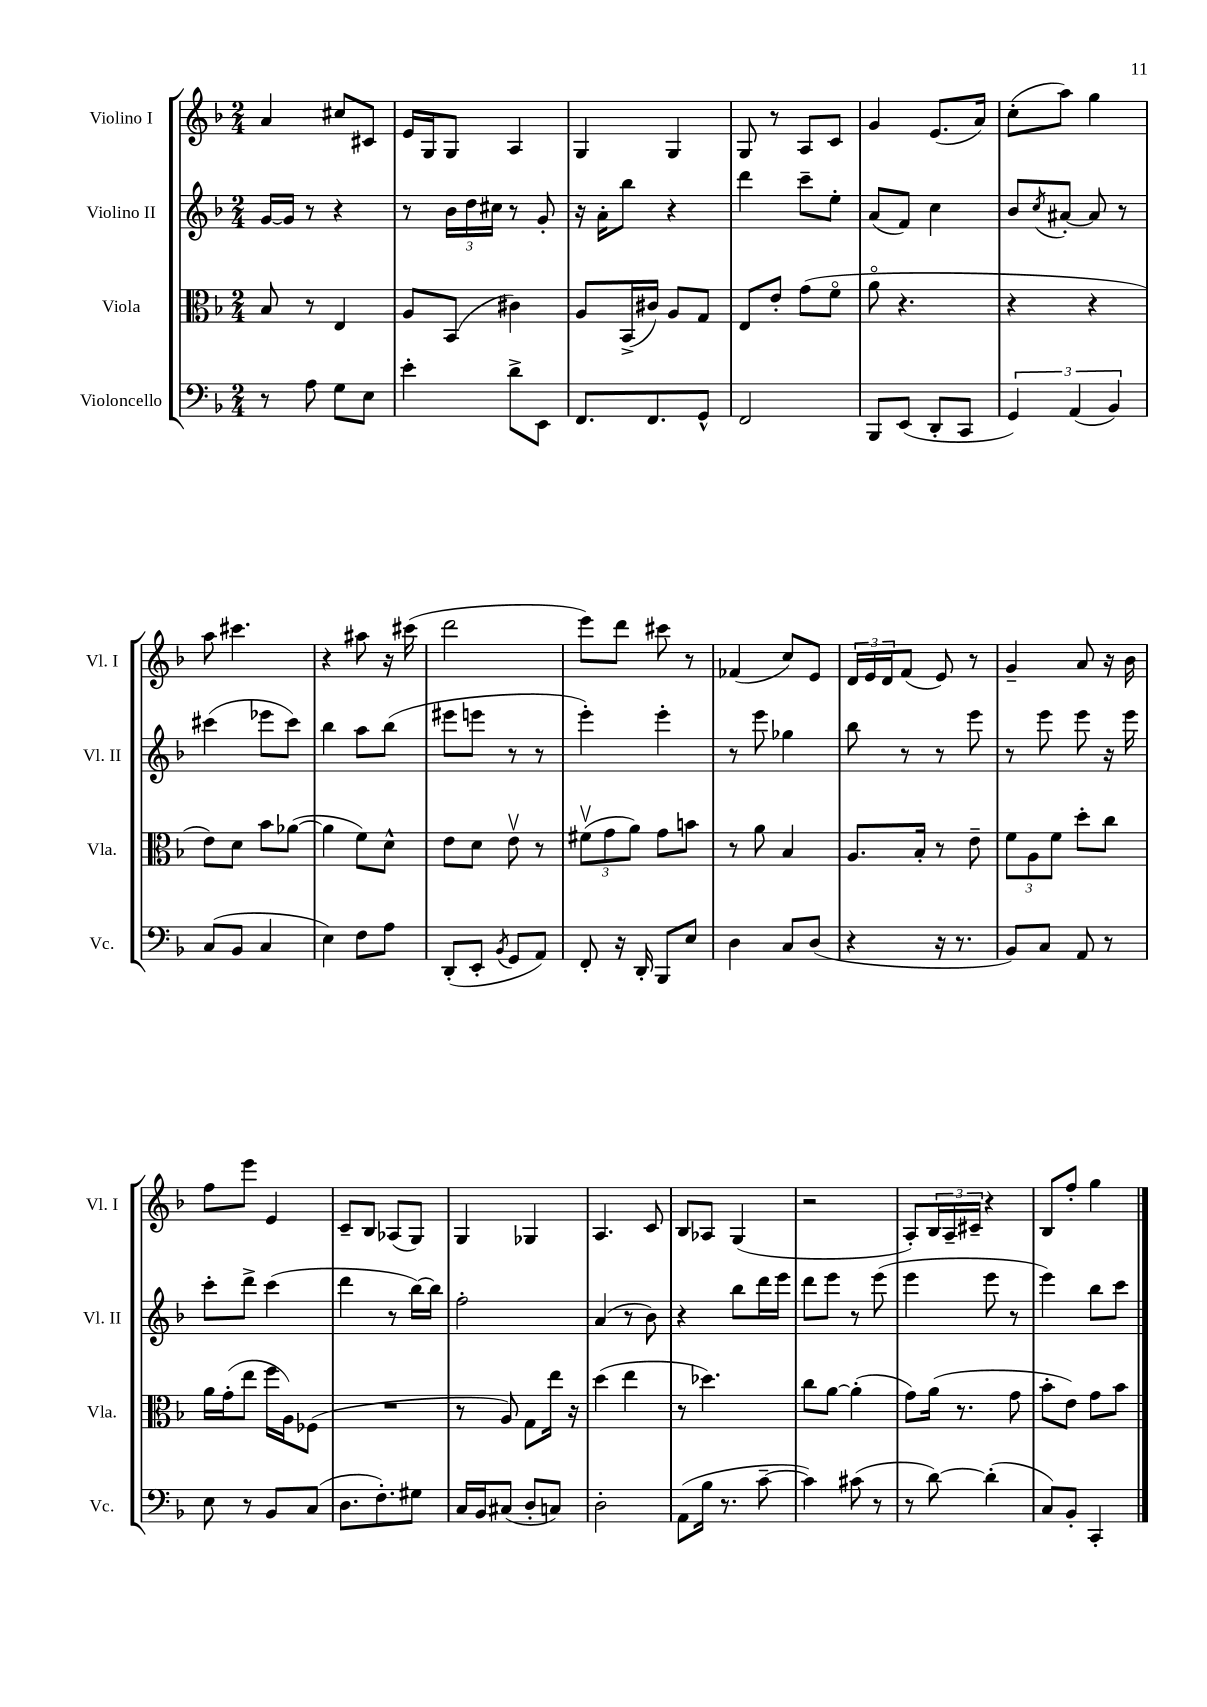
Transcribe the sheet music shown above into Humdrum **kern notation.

**kern	**kern	**kern	**kern
*staff4	*staff3	*staff2	*staff1
*clefF4	*clefC3	*clefG2	*clefG2
*k[b-]	*k[b-]	*k[b-]	*k[b-]
*M2/4	*M2/4	*M2/4	*M2/4
8r	8B-	[16g	4a
.	.	16g]	.
8A	8r	8r	.
8G	4E	4r	8cc#
8E	.	.	8c#
=	=	=	=
4e'	8A	8r	16e
.	.	.	16G
.	(8BB-	24b-	8G
.	.	24dd	.
.	.	24cc#	.
8d^	4c#)	8r	4A
8EE	.	8g'	.
=	=	=	=
8.FF	8A	16r	4G
.	.	16a'	.
.	(16BB-^	8bb-	.
8.FF	16c#)	.	.
.	8A	4r	4G
8GG^^	8G	.	.
=	=	=	=
2FF	8E	4ddd	8G
.	8e'	.	8r
.	(8g	8ccc~	8A
.	8fo	8ee'	8c
=	=	=	=
8BBB-	8ao	(8a	4g
(8EE	4.r	8f)	.
8DD'	.	4cc	(8.e
8CC	.	.	.
.	.	.	16a)
=	=	=	=
6GG)	4r	8b-	(8cc'
.	.	8qcc	.
.	.	[8a#'	8aa)
(6AA	.	.	.
.	4r	8a#]	4gg
6BB-)	.	.	.
.	.	8r	.
=	=	=	=
(8C	8e)	(4ccc#	8aa
8BB-	8d	.	4.ccc#
4C	8b-	8eee-	.
.	([8a-	8ccc#)	.
=	=	=	=
4E)	4a-]	4bb-	4r
8F	8f)	8aa	8aa#
8A	8d^^	(8bb-	16r
.	.	.	(16ccc#
=	=	=	=
(8DD'	8e	8eee#	2ddd
8EE'	8d	8eee	.
8qBB-	.	.	.
8GG	8ev	8r	.
8AA)	8r	8r	.
=	=	=	=
8FF'	(12f#v	4eee')	8eee)
.	12g	.	.
16r	.	.	8ddd
.	12a)	.	.
16DD'	.	.	.
8BBB-	8g	4eee'	8ccc#
8E	8b	.	8r
=	=	=	=
4D	8r	8r	(4f-
.	8a	8eee	.
8C	4B-	4gg-	8cc)
(8D	.	.	8e
=	=	=	=
4r	8.A	8bb-	24d
.	.	.	24e
.	.	.	24d
.	.	8r	(8f
.	16B-'	.	.
16r	8r	8r	8e)
8.r	.	.	.
.	8e~	8eee	8r
=	=	=	=
8BB-)	12f	8r	4g~
.	12A	.	.
8C	.	8eee	.
.	12f	.	.
8AA	8dd'	8eee	8a
8r	8cc	16r	16r
.	.	16eee	16b-
=	=	=	=
8E	16a	8ccc'	8ff
.	(16g'	.	.
8r	8ee	8ddd^	8eee
8BB-	16ff	(4ccc	4e
.	16A)	.	.
(8C	(8F-	.	.
=	=	=	=
8.D	2r	4ddd	8c~
.	.	.	8B-
8.F')	.	.	.
.	.	8r	(8A-
8G#	.	[16bb-)	8G)
.	.	16bb-]	.
=	=	=	=
16C	8r	2ff'	4G
16BB-	.	.	.
(8C#	8A)	.	.
8D'	8G	.	4G-
8C)	16ee	.	.
.	16r	.	.
=	=	=	=
2D'	(4dd	(4a	4.A
.	4ee	8r	.
.	.	8b-)	8c
=	=	=	=
(8AA	8r	4r	8B-
16B-	4.dd-)	.	8A-
8.r	.	.	.
.	.	8bb-	(4G
[8c~	.	16ddd	.
.	.	16eee	.
=	=	=	=
4c])	8cc	8ddd	2r
.	[8a	8eee	.
(8c#	(4a']	8r	.
8r	.	(8eee	.
=	=	=	=
8r	8g)	4eee	8A')
[8d)	(16a	.	24B-
.	.	.	24A~
.	8.r	.	.
.	.	.	24c#~
(4d']	.	8eee	4r
.	8g	8r	.
=	=	=	=
8C)	8b-'	4eee)	8B-
8BB-'	8e)	.	8ff'
4CC'	8g	8bb-	4gg
.	8b-	8ccc	.
==	==	==	==
*-	*-	*-	*-
